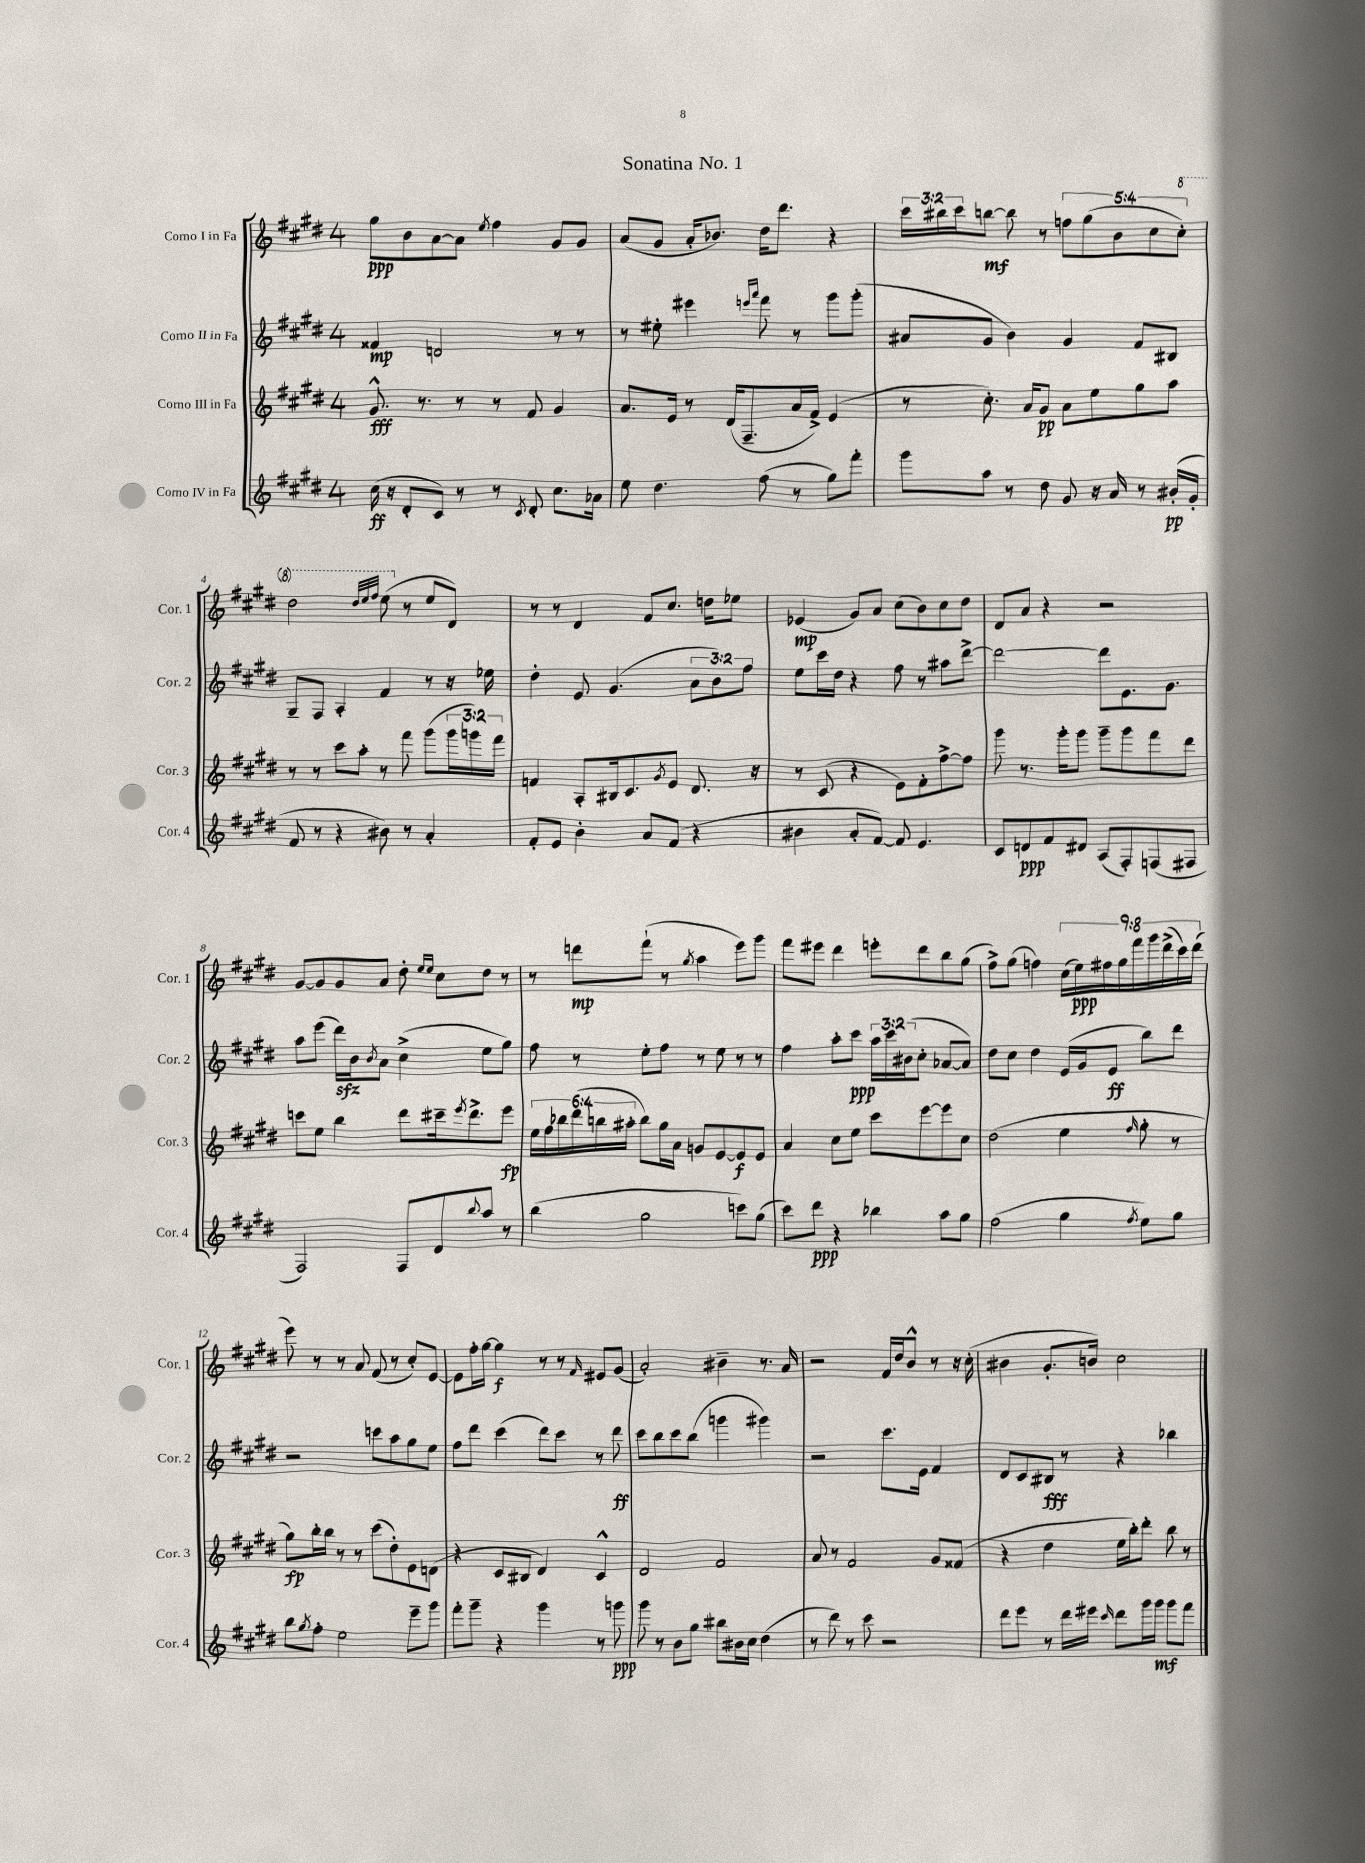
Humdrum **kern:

**kern	**kern	**kern	**kern
*staff4	*staff3	*staff2	*staff1
*clefG2	*clefG2	*clefG2	*clefG2
*k[f#c#g#d#]	*k[f#c#g#d#]	*k[f#c#g#d#]	*k[f#c#g#d#]
*M4/4	*M4/4	*M4/4	*M4/4
(16cc#\	8.g#^^/	4f##/	8gg#\L
16r	.	.	.
8d#'/L	.	.	8b\
.	8.r	.	.
8c#/J)	.	2d/	[8a\
8r	8r	.	8a\]J
.	.	.	8qee/
8r	8r	.	4ff#\
8qc#/	.	.	.
8d#'/	8f#/	.	.
8.cc#\L	4g#/	8r	8g#/L
.	.	8r	8g#/J
16a-\Jk	.	.	.
=	=	=	=
8ee\	8.a/L	8r	(8a/L
4.dd#\	.	8ee#'\	8g#/J
.	16e/Jk	.	.
.	8r	4eee#\	16a'/LK
.	.	.	8.b-/J)
.	(16d#/LK	.	.
.	8.F#~/	.	.
.	.	16qqeee/LL	.
.	.	16qqaaa/JJ	.
(8ff#\	.	8fff#\	16dd#\LK
.	.	.	8.ddd#\J
8r	16a/L	8r	.
.	16f#^/JJ)	.	.
8gg#\L)	(4e/	8ggg#\L	4r
8fff#'\J	.	(8ggg#'\J	.
=	=	=	=
8ggg#\L	8r	8a#/L	24ccc#\LL
.	.	.	24bb#\
.	.	.	24ccc#\J
8aa\J	8.cc#'\)	8g#/J	[8bb\J
8r	.	4b\)	8bb\]
.	16a/LK	.	.
8dd#\	8g#/J	.	8r
8g#/	8a\L	4g#/	10ff\L
.	.	.	(10gg#\
16r	8ee\	.	.
16a/	.	.	.
.	.	.	10b\
8r	8gg#\	8f#/L	.
.	.	.	10cc#\
(16b#'/LL	8aa\J	8B#/J	.
.	.	.	10ccc#'\J)
16g#'/JJ	.	.	.
=	=	=	=
8f#/	8r	8G#~/L	2ddd#\
8r	8r	8F#/J	.
4r	8ccc#\L	4A'/	.
.	8aa'\J	.	.
.	.	.	32qqddd#/LLL
.	.	.	32qqeee/
.	.	.	32qqfff#/JJJ
8b#\)	8r	4f#/	(8eee\
8r	8fff#\	.	8r
4a'/	(8ggg#\L	8r	8ee/L
.	24ggg#\L	16r	8d#/J)
.	24ggg\)	.	.
.	.	16ee-\	.
.	24fff#\JJ	.	.
=	=	=	=
8f#'/L	4f/	4dd#'\	8r
8e/J	.	.	8r
4b'\	8A'/L	8e/	4d#/
.	16B#/k	(4.g#/	.
.	8.c#/	.	.
8a/L	.	.	8f#/L
.	8qg#/	.	.
(8f#/J	8e/J	.	8.cc#/J
4r	8.d#/	12a\L	.
.	.	.	16dd\LK
.	.	12b\)	.
.	.	.	8ee-\J
.	.	12ff#\J	.
.	16r	.	.
=	=	=	=
4b#\	8r	8ee\L	(4e-/
.	(8c#/	16ccc#\L	.
.	.	16dd#\JJ	.
8a'/L	4r	4r	8g#/L)
[8f#/J)	.	.	8a/J
8f#/]	8e\L)	8ff#\	(8cc#\L
4.e/	8f#'\	8r	8b\)
.	[8ff#^\	8aa#\L	8cc#\
.	8ff#\]J	[8ddd#^\J	8dd#\J
=	=	=	=
8c#/L	8ggg#\	2ddd#\_	8d#/L
8d/	8.r	.	8a/J
8f#/	.	.	4r
.	16ggg#'\LK	.	.
8d#/J	8ggg#\J	.	.
(8A/L	8ggg#~\L	8ddd#\]L	2r
8F#'/)	8ggg#\	8.e\	.
(8F/	8fff#\	.	.
.	.	8.g#\J	.
8F#/J	8ddd#\J	.	.
=	=	=	=
2F#/)	8ccc\L	8aa\L	[8g#/L
.	8ee\J	(8eee\J	8g#/]
.	4bb\	16ddd#\LL)	8g#/
.	.	16b\J	.
.	.	8qb/	.
.	.	8a\J	8a/J
8F#/L	8ddd#\L	(4cc#^\	8dd#'\
.	.	.	16qqee/LL
.	.	.	16qqee/JJ
8d#/	16ccc#~\k	.	8cc#\L
.	8qeee/	.	.
.	8.ddd#^\	.	.
8qqbb/	.	.	.
8aa/J	.	8ee\L	8dd#\J
8r	8eee\J	8gg#\J)	8r
=	=	=	=
(4bb\	24ee\LL	8ff#\	8r
.	24ff#\	.	.
.	24bb-\	.	.
.	(24ddd#\	8r	8ddd\L
.	24bb\	.	.
.	24aa#'\JJ	.	.
2gg#\	8bb\L)	8ee'\L	(8fff#`\J
.	16gg#\L	8ff#\J	8r
.	16a\JJ	.	.
.	.	.	8qgg#/
.	8g/L	8r	4aa\
.	[8e/	8ee\	.
8ccc\L)	8e/]	8r	8eee\L)
(8gg#\J	8e/J	8r	8ggg#\J
=	=	=	=
8ccc#\L)	4a/	4ff#\	8fff#\L
8ddd#\J	.	.	8eee#\J
4r	8cc#\L	8aa'\L	4ddd#\
.	8ee\J	8ccc#\J	.
4bb-\	8ccc#\L	24aa\LL	8eee'\L
.	.	24ccc#\	.
.	.	(24b#\J	.
.	[8eee\	8cc#'\J	8ddd#\
8aa\L	8eee\]	[8a-/L	8bb\
8gg#\J	8cc#\J	8a-/]J)	(8gg#\J
=	=	=	=
(2ff#\	(2dd#\	8dd#\L	8ff#^\L)
.	.	8cc#\J	(8gg#\J
.	.	4dd#\	4ff\)
4gg#\	4ee\	(16e/LL	(18cc#\LL
.	.	.	18ee\)
.	.	16g#/J	.
.	.	.	18ff#\
.	.	8e/J	.
.	.	.	18gg#\
.	.	.	18fff#\
8qff#/	16qqff#/	.	.
8ee\L)	8gg#'\	8bb\L)	.
.	.	.	18ggg#\
.	.	.	(18ddd#^\
8gg#\J	8r	8ddd#\J	.
.	.	.	18ccc#\)
.	.	.	(18ddd#\JJ
=	=	=	=
8bb\L	8gg#\L)	2r	8eee\)
8qgg#/	.	.	.
8ff#'\J	16bb'\L	.	8r
.	16bb\JJ	.	.
2ee\	8r	.	8r
.	8r	.	8a/
.	(8ccc#\L	8ccc\L	(8f#/
.	8dd#'\)	8aa\	8r
8eee~\L	8e\	8gg#\	8cc#'/L)
8ggg#\J	(8d\J	8ee\J	[8e/J
=	=	=	=
8fff#'\L	4r	8ff#\L	8e\]L
8ggg#~\J	.	8ddd#\J	16ff#'\L
.	.	.	[16gg#\JJ
4r	8c#/L	(4ccc#\	4gg#\]
.	8B#/J	.	.
4ggg#\	4d#/)	8ddd#\L)	8r
.	.	8ccc#\J	8r
.	.	.	16qqf#/
8r	4c#^^/	8r	8e#/L
8ggg\	.	8ddd#\	(8g#/J
=	=	=	=
8ggg#\	2d#/	8ccc#\L	2a'/)
8r	.	8bb\	.
8b\L	.	8ccc#\	.
8gg#\J	.	(8bb\J	.
8bb#\L	2f#/	4ggg\	4b#~\
16b#\L	.	.	.
16cc#\JJ	.	.	.
(4dd#\	.	4ggg#\)	8.r
.	.	.	16a/
=	=	=	=
8r	8a/	2r	2r
8ddd#\)	8r	.	.
8r	2f#/	.	.
8ccc#\	.	.	.
2r	.	8.ccc#\L	16f#/LL
.	.	.	16dd#/J
.	.	.	8b^^/J
.	.	16e\Jk	.
.	8g#/L	4f#/	8r
.	(8f##/J	.	16r
.	.	.	(16cc#'\
=	=	=	=
8ddd#\L	4r	8d#/L	4b#\
8eee\J	.	8c#/	.
8r	4dd#\	8B#/J	8.g#'/L
16ddd#\LL	.	8r	.
16eee#\JJ	.	.	16b/Jk)
16qqccc#/	.	.	.
8ddd#\L	16ee\LL	4r	2cc#\
.	16bb'\J)	.	.
16ggg#\L	8ddd#'\J	.	.
16ggg#\JJ	.	.	.
8ggg#\L	8bb\	4bb-\	.
8fff#\J	8r	.	.
==	==	==	==
*-	*-	*-	*-
